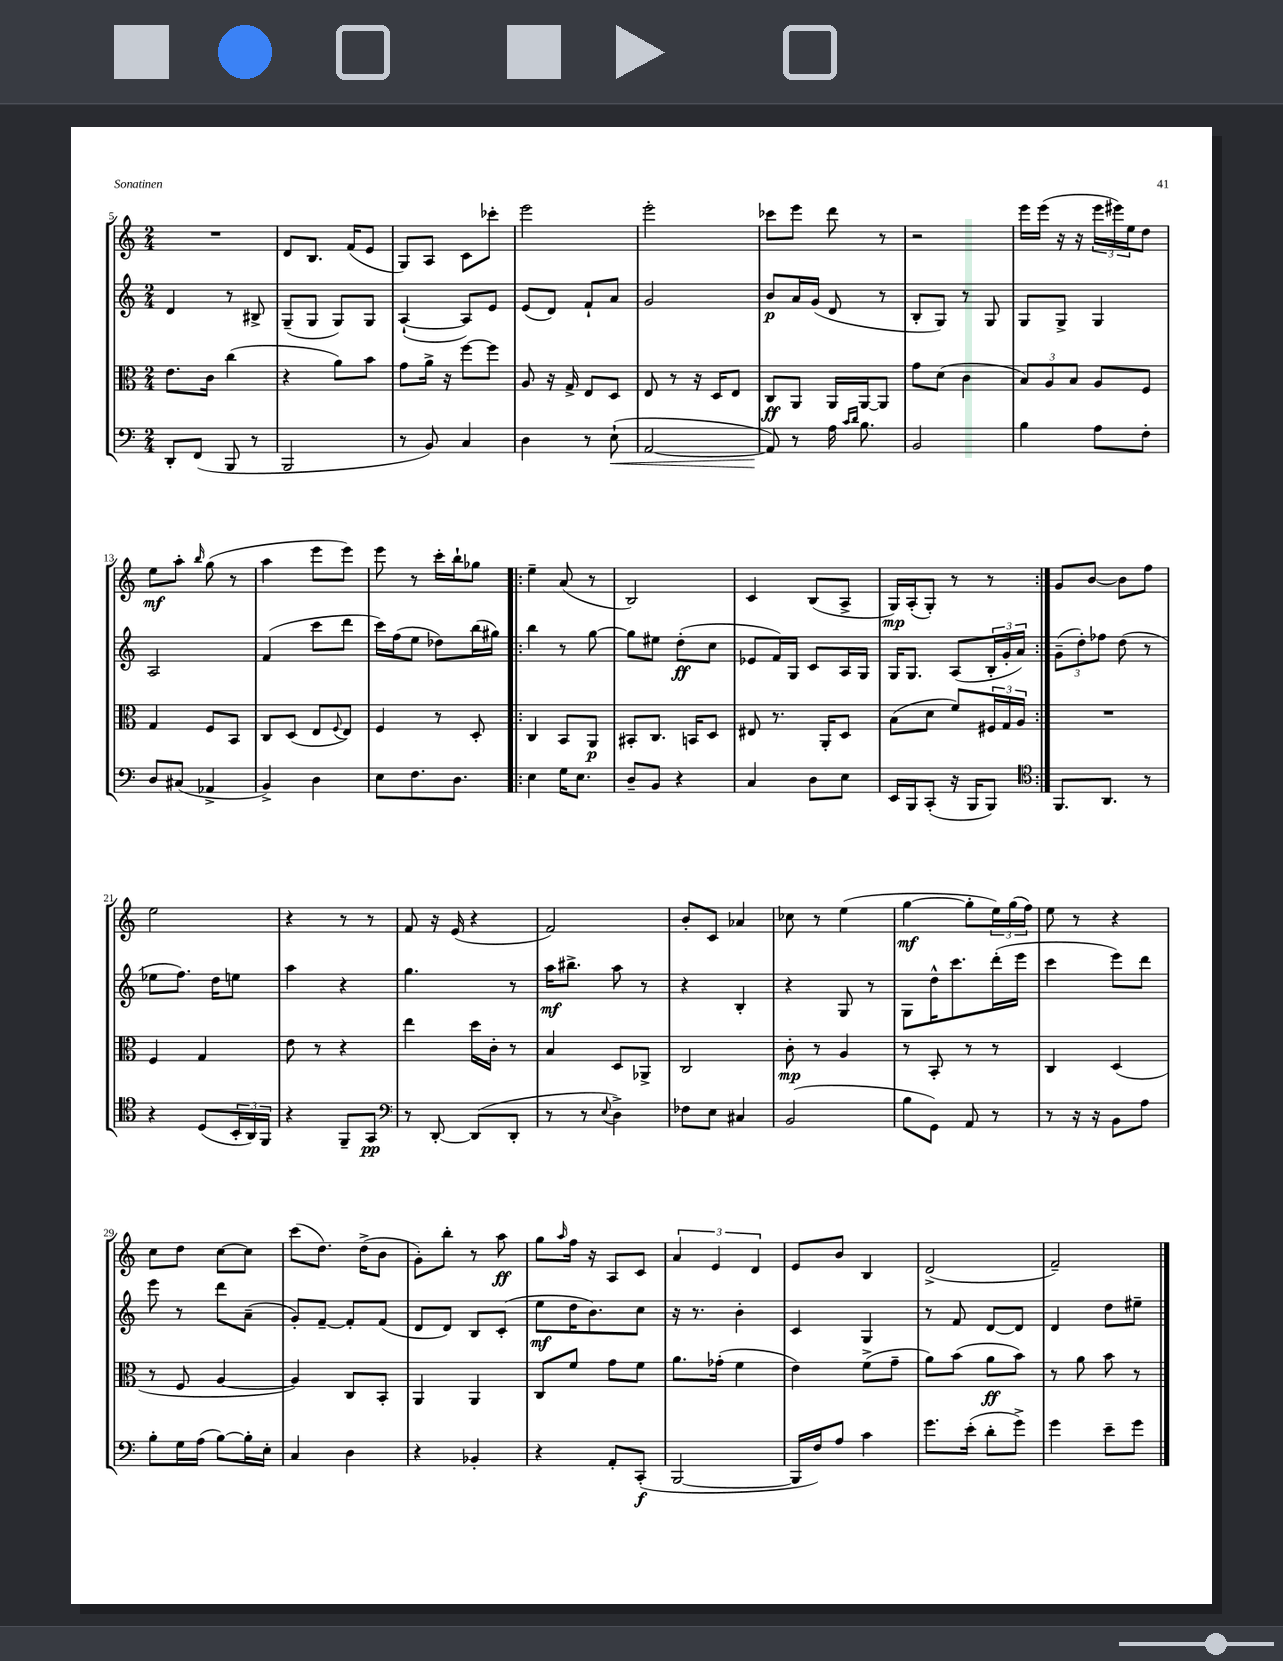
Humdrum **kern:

**kern	**dynam	**kern	**dynam	**kern	**dynam	**kern	**dynam
*part4	*part4	*part3	*part3	*part2	*part2	*part1	*part1
*staff4	*staff4	*staff3	*staff3	*staff2	*staff2	*staff1	*staff1
*clefF4	*	*clefC3	*	*clefG2	*	*clefG2	*
*k[]	*	*k[]	*	*k[]	*	*k[]	*
*M2/4	*	*M2/4	*	*M2/4	*	*M2/4	*
=5	=5	=5	=5	=5	=5	=5	=5
8DD'/L	.	8.e\L	.	4d/	.	2r	.
(8FF/J	.	.	.	.	.	.	.
.	.	16c\Jk	.	.	.	.	.
8BBB/	.	(4cc\	.	8r	.	.	.
8r	.	.	.	8B#X^/	.	.	.
=6	=6	=6	=6	=6	=6	=6	=6
2BBB/	.	4r	.	(8G~/L	.	8d/L	.
.	.	.	.	8G/J	.	8.B/J	.
.	.	8a\L)	.	8G/L)	.	.	.
.	.	.	.	.	.	(16f/KL	.
.	.	8b\J	.	8G/J	.	8e/J	.
=7	=7	=7	=7	=7	=7	=7	=7
8r	.	8g\L	.	([4A`/	.	8G/L)	.
8BB/)	.	16a^\Jk	.	.	.	8A/J	.
.	.	16r	.	.	.	.	.
4C/	.	[8ff\L	.	8A/L])	.	8c\L	.
.	.	8ff\J]	.	8e/J	.	8ccc-X'\J	.
=8	=8	=8	=8	=8	=8	=8	=8
4D\	.	8A/	.	(8e/L	.	2eee\	.
.	.	16r	.	8d/J)	.	.	.
.	.	16G^/	.	.	.	.	.
8r	.	8E/L	.	8f`/L	.	.	.
!	!LO:HP:b	!	!	!	!	!	!
(8E`\	<	8D/J	.	8a/J	.	.	.
=9	=9	=9	=9	=9	=9	=9	=9
[2AA/	.	8E/	.	2g/	.	2eee'\	.
.	.	8r	.	.	.	.	.
.	.	16r	.	.	.	.	.
.	.	16D/KL	.	.	.	.	.
.	.	8E/J	.	.	.	.	.
=10	=10	=10	=10	=10	=10	=10	=10
8AA/])	.	8C/L	ff	8b/L	p	8ccc-X\L	.
8r	[	8AA/J	.	16a/L	.	8eee\J	.
.	.	.	.	(16g/JJ	.	.	.
16A\	.	16AA/LL	.	8d/	.	8ddd\	.
16qqc/LL	.	.	.	.	.	.	.
16qqd/JJ	.	.	.	.	.	.	.
8.B\	.	[16AA/J	.	.	.	.	.
.	.	8AA/J]	.	8r	.	8r	.
=11	=11	=11	=11	=11	=11	=11	=11
2BB/	.	8g\L	.	8B'/L	.	2r	.
.	.	(8d\J	.	8G/J)	.	.	.
.	.	4c\	.	8r	.	.	.
.	.	.	.	8G/	.	.	.
=12	=12	=12	=12	=12	=12	=12	=12
4B\	.	12B/L)	.	8G/L	.	16eee\LL	.
.	.	.	.	.	.	(16eee\JJ	.
.	.	12A/	.	.	.	.	.
.	.	.	.	8G^/J	.	16r	.
.	.	12B/J	.	.	.	.	.
.	.	.	.	.	.	16r	.
8A\L	.	8A/L	.	4G/	.	24eee\LL	.
.	.	.	.	.	.	24eee#X\)	.
.	.	.	.	.	.	24ee\J	.
8F'\J	.	8F/J	.	.	.	8dd\J	.
!!LO:LB:g=z
=13	=13	=13	=13	=13	=13	=13	=13
8D/L	.	4G/	.	2A/	.	8ee\L	mf
(8C#X/J	.	.	.	.	.	8aa'\J	.
.	.	.	.	.	.	16qqbb/	.
4AA-X^/	.	8F/L	.	.	.	(8gg\	.
.	.	8BB/J	.	.	.	8r	.
=14	=14	=14	=14	=14	=14	=14	=14
4BB^/)	.	8C/L	.	(4f/	.	4aa\	.
.	.	(8D/J	.	.	.	.	.
4D\	.	8E/L	.	8ccc\L	.	8eee\L	.
.	.	8qqF/	.	.	.	.	.
.	.	8E/J)	.	8ddd\J	.	8eee\J)	.
=15	=15	=15	=15	=15	=15	=15	=15
8E\L	.	4F/	.	16ccc\LL)	.	8eee\	.
.	.	.	.	(16ff\J	.	.	.
8.F\	.	.	.	8ee\J	.	8r	.
.	.	8r	.	8dd-X\L)	.	16ccc'\LL	.
8.D\J	.	.	.	.	.	16bb`\J	.
.	.	8D'/	.	(16bb\L	.	8gg-X\J	.
.	.	.	.	16gg#X\JJ)	.	.	.
=16!|:	=16!|:	=16!|:	=16!|:	=16!|:	=16!|:	=16!|:	=16!|:
4E\	.	4C/	.	4bb\	.	4ee~\	.
16G\KL	.	8BB/L	.	8r	.	(8a/	.
8.E\J	.	.	.	.	.	.	.
.	.	8AA/J	p	[8gg\	.	8r	.
=17	=17	=17	=17	=17	=17	=17	=17
8D~/L	.	8BB#X'/L	.	8gg\L]	.	2B/)	.
8BB/J	.	8.C/J	.	8ee#X\J	.	.	.
4r	.	.	.	(8dd'\L	ff	.	.
.	.	16BBn/KL	.	.	.	.	.
.	.	8D/J	.	8cc\J	.	.	.
=18	=18	=18	=18	=18	=18	=18	=18
4C/	.	8E#X/	.	8e-X/L	.	4c/	.
.	.	8.r	.	16f/L)	.	.	.
.	.	.	.	16G/JJ	.	.	.
8D\L	.	.	.	8c/L	.	(8B/L	.
.	.	16AA'/KL	.	.	.	.	.
8E\J	.	8D/J	.	16A/L	.	8A^/J	.
.	.	.	.	16G/JJ	.	.	.
=19	=19	=19	=19	=19	=19	=19	=19
16EE/LL	.	(8B\L	.	16G/KL	.	16G/LL)	mp
16BBB/J	.	.	.	8.G/J	.	(16A'/J	.
(8CC'/J	.	8d\J	.	.	.	8G'/J)	.
16r	.	8f/L)	.	(8A/L	.	8r	.
16BBB/KL	.	.	.	.	.	.	.
8BBB/J)	.	24F#X/L	.	24B'/L	.	8r	.
.	.	24G/	.	24g'/	.	.	.
.	.	24A/JJ	.	24a/JJ)	.	.	.
=20:|!	=20:|!	=20:|!	=20:|!	=20:|!	=20:|!	=20:|!	=20:|!
*clefC4	*	*	*	*	*	*	*
8.FF/L	.	2r	.	(12g~\L	.	8g/L	.
.	.	.	.	12dd'\)	.	.	.
.	.	.	.	.	.	[8b/J	.
.	.	.	.	12ff-X\J	.	.	.
8.AA/J	.	.	.	.	.	.	.
.	.	.	.	(8dd\	.	8b\L]	.
8r	.	.	.	8r	.	8ff\J	.
!!LO:LB:g=z
=21	=21	=21	=21	=21	=21	=21	=21
4r	.	4F/	.	8ee-X\L	.	2ee\	.
.	.	.	.	8.ff\J)	.	.	.
(8D/L	.	4G/	.	.	.	.	.
.	.	.	.	16dd\KL	.	.	.
24BB'/L	.	.	.	8een\J	.	.	.
24AA/)	.	.	.	.	.	.	.
24FF/JJ	.	.	.	.	.	.	.
=22	=22	=22	=22	=22	=22	=22	=22
4r	.	8e\	.	4aa\	.	4r	.
.	.	8r	.	.	.	.	.
8FF~/L	.	4r	.	4r	.	8r	.
8GG/J	pp	.	.	.	.	8r	.
=23	=23	=23	=23	=23	=23	=23	=23
*clefF4	*	*	*	*	*	*	*
8r	.	4ee\	.	4.gg\	.	8f/	.
[8DD'/	.	.	.	.	.	16r	.
.	.	.	.	.	.	(16e/	.
(8DD/L]	.	16dd\LL	.	.	.	4r	.
.	.	16c'\JJ	.	.	.	.	.
8DD'/J	.	8r	.	8r	.	.	.
=24	=24	=24	=24	=24	=24	=24	=24
8r	.	4B/	.	16aa\KL	mf	2f/)	.
.	.	.	.	8.bb#X^\J	.	.	.
8r	.	.	.	.	.	.	.
8qqE/	.	.	.	.	.	.	.
4D^\)	.	8D/L	.	8aa\	.	.	.
.	.	8AA-X^/J	.	8r	.	.	.
=25	=25	=25	=25	=25	=25	=25	=25
8F-X\L	.	2C/	.	4r	.	8b'/L	.
8E\J	.	.	.	.	.	8c/J	.
4C#X/	.	.	.	4B'/	.	4a-X/	.
=26	=26	=26	=26	=26	=26	=26	=26
(2BB/	.	8c'\	mp	4r	.	8cc-X\	.
.	.	8r	.	.	.	8r	.
.	.	4A/	.	8G/	.	(4ee\	.
.	.	.	.	8r	.	.	.
=27	=27	=27	=27	=27	=27	=27	=27
8B\L	.	8r	.	8G\L	.	[4gg\	mf
8GG\J)	.	8BB'/	.	16dd^^\K	.	.	.
.	.	.	.	8.ccc\	.	.	.
8AA/	.	8r	.	.	.	8gg'\L]	.
8r	.	8r	.	(16ddd'\L	.	24ee\L)	.
.	.	.	.	.	.	(24gg\	.
.	.	.	.	16eee\JJ	.	.	.
.	.	.	.	.	.	24ff\JJ)	.
=28	=28	=28	=28	=28	=28	=28	=28
8r	.	4C/	.	4ccc\	.	8ee\	.
16r	.	.	.	.	.	8r	.
16r	.	.	.	.	.	.	.
8BB\L	.	(4D/	.	8eee\L)	.	4r	.
8A\J	.	.	.	8ddd\J	.	.	.
!!LO:LB:g=z
=29	=29	=29	=29	=29	=29	=29	=29
8B'\L	.	8r	.	8eee\	.	8cc\L	.
16G\L	.	8F/	.	8r	.	8dd\J	.
(16A\JJ	.	.	.	.	.	.	.
[8B\L)	.	[4A/	.	8ddd\L	.	[8cc\L	.
16B'\L]	.	.	.	(8a~\J	.	8cc\J]	.
16E'\JJ	.	.	.	.	.	.	.
=30	=30	=30	=30	=30	=30	=30	=30
4C/	.	4A/])	.	8g'/L)	.	(8ccc\L	.
.	.	.	.	[8f~/J	.	8.dd\J)	.
4D\	.	8C/L	.	8f'/L]	.	.	.
.	.	.	.	.	.	(16dd^\KL	.
.	.	8BB'/J	.	(8f/J	.	8b\J	.
=31	=31	=31	=31	=31	=31	=31	=31
4r	.	4AA/	.	8d/L	.	8g'\L)	.
.	.	.	.	8d/J)	.	8bb'\J	.
4BB-X'/	.	4AA/	.	8B/L	.	8r	.
.	.	.	.	(8c'/J	.	8aa\	ff
=32	=32	=32	=32	=32	=32	=32	=32
4r	.	8C/L	.	8ee\L	mf	8gg\L	.
.	.	.	.	.	.	16qqaa/	.
.	.	8f/J	.	16dd\K	.	16ff\Jk	.
.	.	.	.	8.b\)	.	16r	.
8AA'/L	.	8g\L	.	.	.	8A/L	.
(8CC'/J	f	8f\J	.	8cc\J	.	8c/J	.
=33	=33	=33	=33	=33	=33	=33	=33
[2BBB/	.	8.a\L	.	16r	.	6a/	.
.	.	.	.	8.r	.	.	.
.	.	.	.	.	.	6e/	.
.	.	(16g-X'\Jk	.	.	.	.	.
.	.	4f\	.	4b'\	.	.	.
.	.	.	.	.	.	6d/	.
=34	=34	=34	=34	=34	=34	=34	=34
16BBB/LL]	.	4e\)	.	4c/	.	8e/L	.
16F/J)	.	.	.	.	.	.	.
8A/J	.	.	.	.	.	8b/J	.
4c\	.	(8f^\L	.	4G/	.	4B/	.
.	.	8g~\J	.	.	.	.	.
=35	=35	=35	=35	=35	=35	=35	=35
8.g\L	.	8a\L)	.	8r	.	(2d^/	.
.	.	(8b\J	.	8f/	.	.	.
(16e'\Jk	.	.	.	.	.	.	.
8d'\L	.	8a\L	ff	[8d/L	.	.	.
8g^\J)	.	8b\J)	.	8d/J]	.	.	.
=36	=36	=36	=36	=36	=36	=36	=36
4g\	.	8r	.	4d/	.	2f~/)	.
.	.	8a\	.	.	.	.	.
8e~\L	.	8b\	.	8dd\L	.	.	.
8g\J	.	8r	.	8ee#X~\J	.	.	.
==	==	==	==	==	==	==	==
*-	*-	*-	*-	*-	*-	*-	*-
